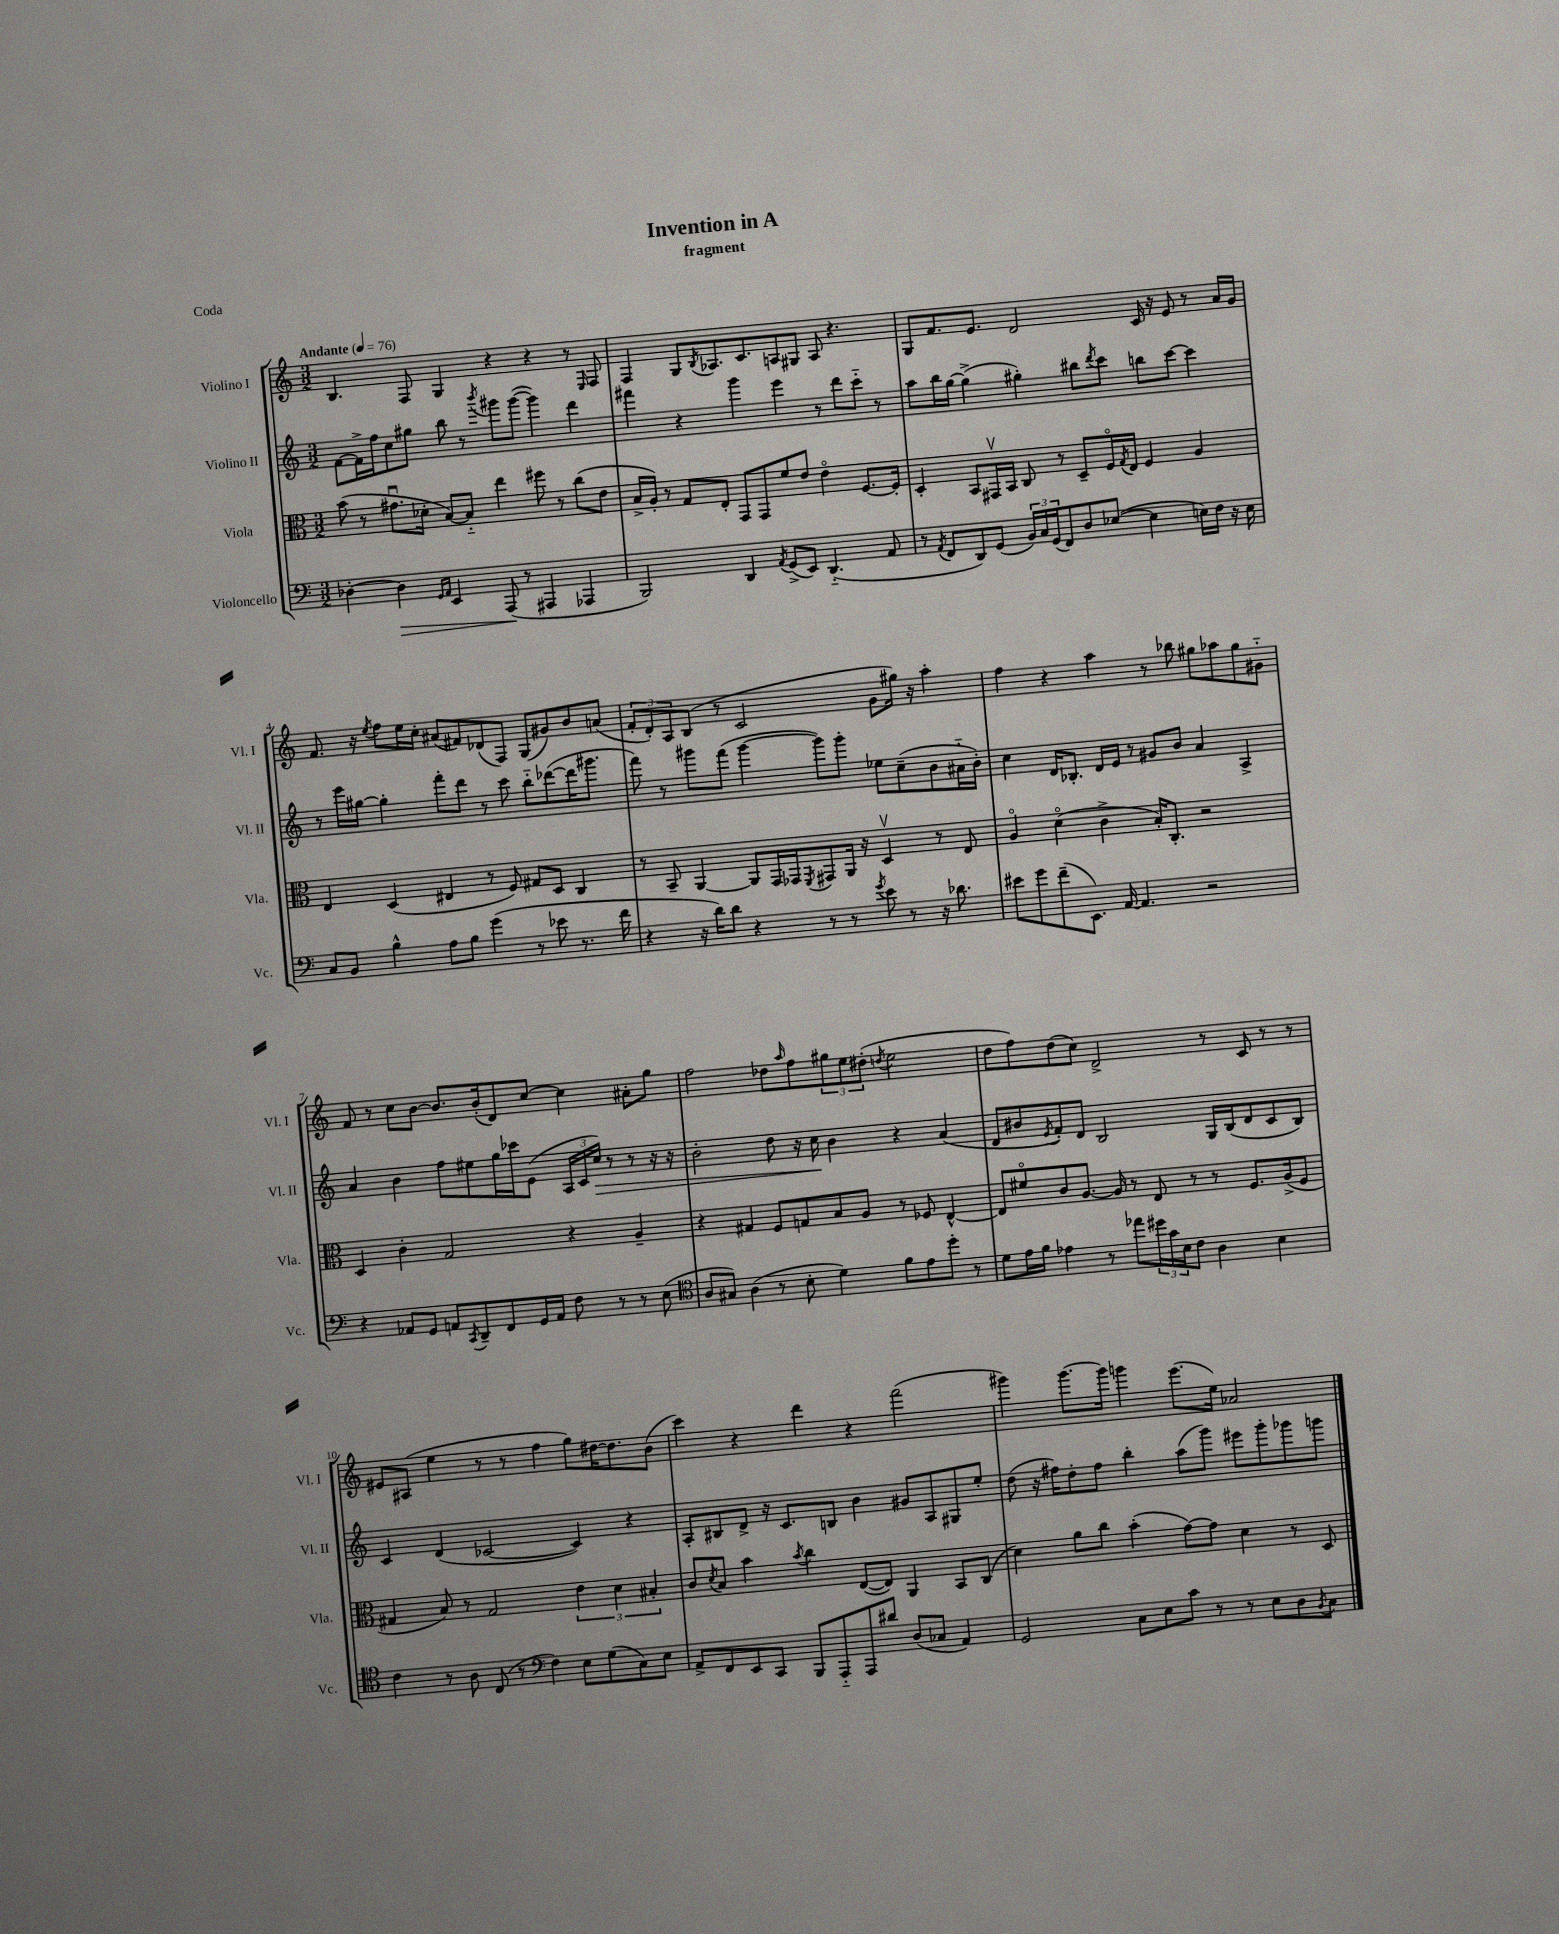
\header { title = "Invention in A" subtitle = "fragment" piece = "Coda" }
<<
\new StaffGroup <<
\new Staff = "s0" \with { instrumentName = "Violino I" shortInstrumentName = "Vl. I" } {
    \clef treble \key c \major \numericTimeSignature \time 3/2 \tempo "Andante" 4 = 76
    b4. f8 g4 r4 r4 r8 \grace { e16 } f8 |
    f4 g8 \acciaccatura { b8 } aes8. c'8. a8 gis8 a8 r4. |
    g8 f'8. e'8. d'2 c'16 r16 e'8 r8 a'16 g'16 |
    f'8. r16 \acciaccatura { e''8 } f''8 e''16 c''16-. ais'8( fis'8) des'8( f8) g8( gis'8) b'8 a'8( |
    \tuplet 3/2 { f'8-. d'8-.) a8 } b8( r8 c'2 g'8 gis''16) r16 a''4-. |
    f''4 r4 a''4 r8 bes''8 gis''8 aes''8 gis''8 gis'8-_ |
    f'8 r8 c''8 b'8~ b'8. b'16-.( d'8) c''8~ c''4 ais'8-. g''8 |
    f''2 des''8 \grace { a''16 } f''8 \tuplet 3/2 { gis''8 e''8 dis''8-.( } \acciaccatura { d''8 } e''2 |
    d''8 f''8) d''8( c''8) d'2-> r8 c'8 r8 r8 |
    eis'8 ais8( e''4 r8 r8 f''4 g''8) dis''16~ dis''8. b'8( |
    c'''4) r4 d'''4 r4 f'''2( |
    gis'''4) gis'''8.~ gis'''16 g'''4 e'''8.( e''16) aes'2 \bar "|." |
}
\new Staff = "s1" \with { instrumentName = "Violino II" shortInstrumentName = "Vl. II" } {
    \clef treble \key c \major \numericTimeSignature \time 3/2
    f'8~ f'16-> f''16 c''8 gis''8 b''8 r8 \acciaccatura { b'''8 } gis'''8 gis'''8~( gis'''4) d'''4 |
    fis'''4 r4 g'''4 e'''4 r8 d'''8 c'''8-_ r8 |
    a''8 b''16 g''16~ g''4->( gis''4-.) bis''8 \acciaccatura { d'''8 } c'''8 b''8 c'''8~ c'''4 |
    r8 e'''16 gis''16~ gis''4-. f'''8-. d'''8 r8 c'''8 b''8-_ des'''8~( des'''16 gis'''8. |
    f'''8) r8 gis'''8 f'''8( gis'''4~ gis'''8) gis'''8-. ees''8 c''8--( b'8 ais'16-_ b'16-.) |
    c''4 d'16 bes8.-. d'16 e'16 r8 gis'8 b'8 a'4 a4-> |
    a'4 b'4 f''8 eis''8 g''16 ces'''16 e'8( \tuplet 3/2 { a16 c'16 c''16\>) } r8 r8 r16 r16 |
    b'2-. d''8 r16 c''16\! b'4 r4 a'4( |
    d'8 bis'8 \acciaccatura { e'8 } f'8-.) d'8 b2 g16 b16( d'8 c'8 b8) |
    c'4 d'4( ces'2~ ces'4) r4 |
    a8-. bis8 d'8-> r16 c'8. b8 b'4 gis'8 a8 gis8 e''8-. |
    d''8( r16 fis''16) d''8-. fis''8 b''4-. a''8( g'''8) eis'''8 g'''8-. ges'''8 g'''8 \bar "|." |
}
\new Staff = "s2" \with { instrumentName = "Viola" shortInstrumentName = "Vla." } {
    \clef alto \key c \major \numericTimeSignature \time 3/2
    b'8( r8 gis'8.\downbow des'16-. b8~) b8-_ e''4 fis''8 r8 c''8( e'8 |
    b16-> a16-.) r8 g8 e8-. g,8 g,8 f'8 e'8 e'4\flageolet f8.~ f16-. |
    d4-. b,8 gis,16\upbow b,16 c8 r8 d8-- f16\flageolet \acciaccatura { g8 } e16 f4 a4 |
    e4 d4( eis4 r8 f8) gis8 d8 c4 |
    r8 b,8-- a,4~ a,8 g,16 ges,16 \acciaccatura { f,8 } gis,8 a,16 r16 d4\upbow r8 e8 |
    a4\flageolet d'4\flageolet( c'4-> b16-.) c8.-. r2 |
    d4 c'4-. g2 r4 a4-- |
    r4 gis4 f8 g8 b8 a8 r8 fes8 e4~-^ |
    e8 fis'8\flageolet c'8 a8.~ a16 r8 e8 r8 r8 f8. a16->( f8 |
    gis4 b8) r8 gis2 \tuplet 3/2 { e'4 d'4 bis4-. } |
    c'8 \acciaccatura { d'8 } b8 b'4 \acciaccatura { b'8 } c''4 e8~( e8) a,4 b,8 c8( |
    d'4) a'8 c''8 b'4-.( g'8~) g'8 d'4 r8 d8 \bar "|." |
}
\new Staff = "s3" \with { instrumentName = "Violoncello" shortInstrumentName = "Vc." } {
    \clef bass \key c \major \numericTimeSignature \time 3/2
    des4~-. des4\> \grace { g,16 a,16 } e,4 a,,8\!( r8 ais,,4 aes,,4 |
    b,,2) d,4 \acciaccatura { a,8 } g,8->( e,8) d,4.-_( a,8 |
    r8 \acciaccatura { a,8 } f,8 d,8) g,8( \tuplet 3/2 { b,16) c16 g,16( } f,8) d8 ees8~( ees4 e16) f16 r16 e16 |
    c8 b,8 b4-^ a8 b8 g'4( r8 ees'8 r8. f'16 |
    r4 r16 d'16) d'8 r4 r8 r8 \acciaccatura { g'8 } e'8 r8 r16 des'8. |
    eis'8 g'8 f'8--( e,8.) a,16~ a,4. r2 |
    r4 aes,8 g,8 a,8 \acciaccatura { c,8 } d,8-- f,8 g,16 a,16 f8 r8 r8 e8( |
    \clef tenor a8 gis8) a4( r8 b8-. d'4) f'8 e'8 d''8-. r8 |
    d'8 e'16 f'16 ees'4 r8 ees''8 \tuplet 3/2 { dis''16 g'16 b16 } c'8 a4 b4 |
    c'4 r8 a8 c8( r8 \clef bass f4) e8 g8( c8) e8 |
    a,8-> f,8 e,8 c,8 b,,8 a,,8-_ a,,8 dis'8 d8( ces8 a,4) |
    g,2 c8 e8 c'8 r8 r8 e8 d8 \acciaccatura { b,8 } c8 \bar "|." |
}
>>
>>
